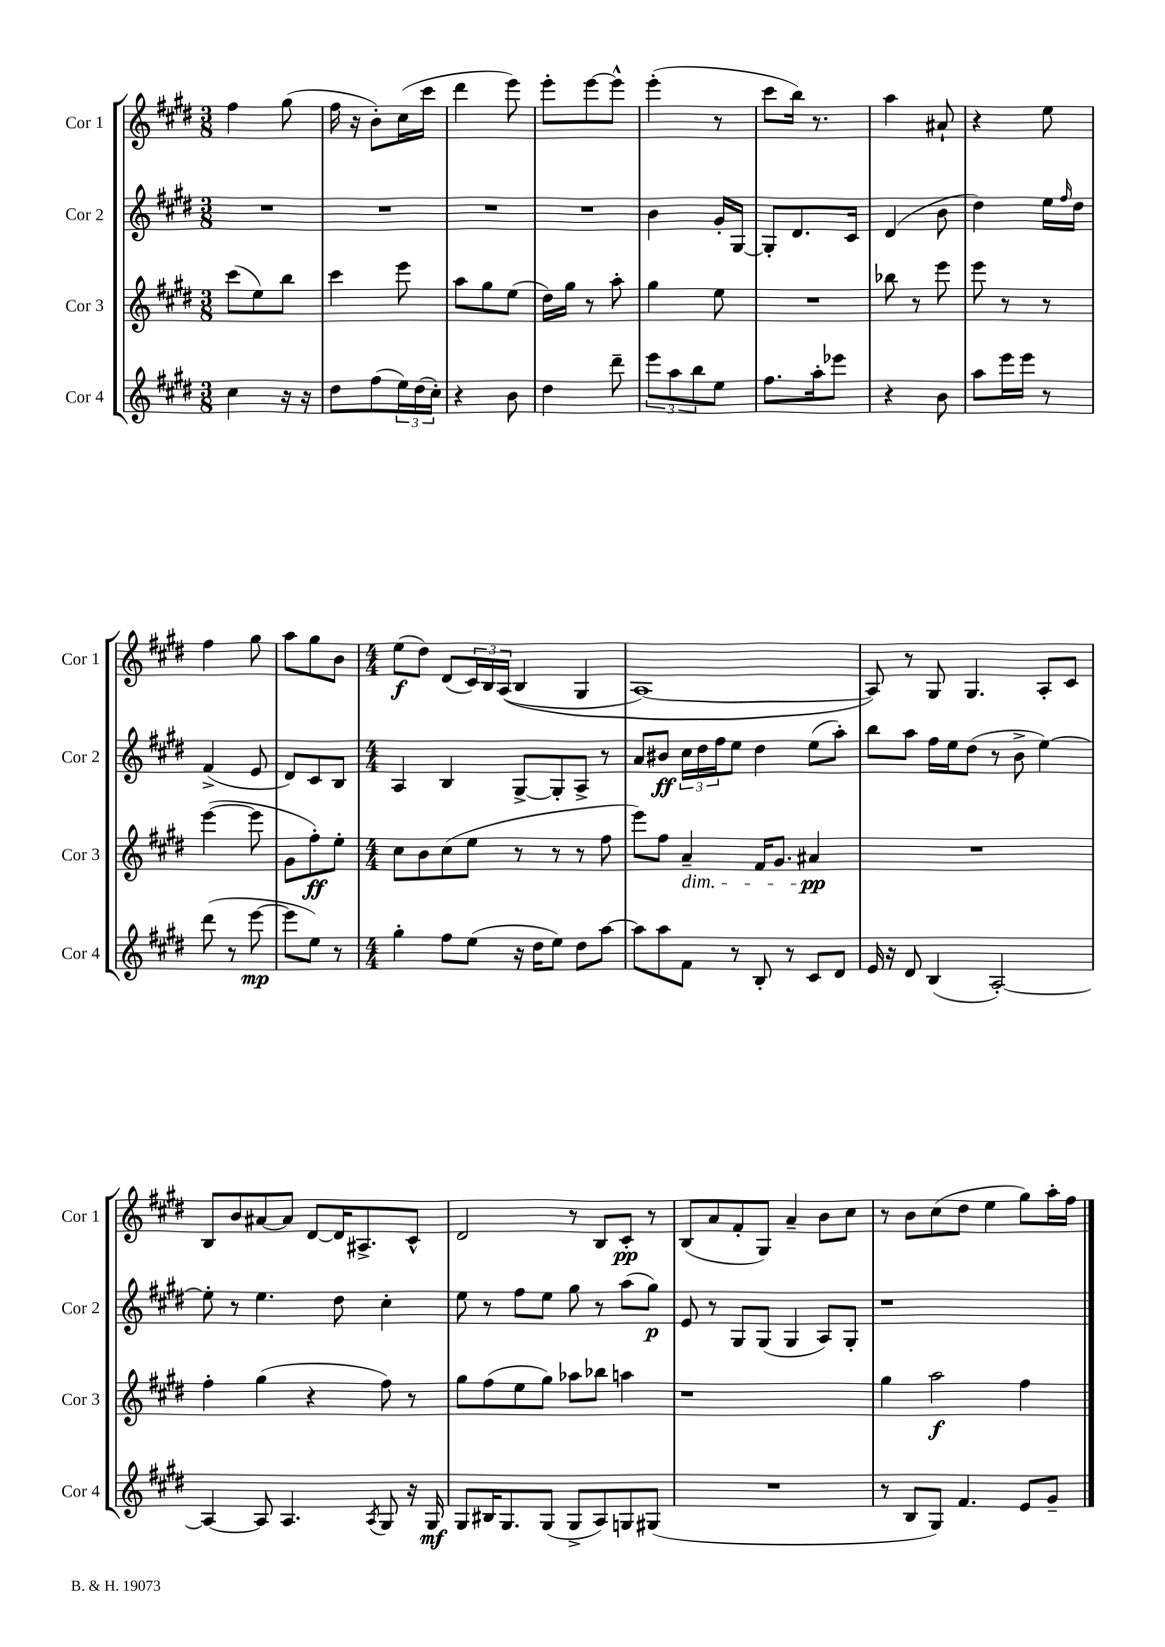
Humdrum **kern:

**kern	**kern	**kern	**kern
*staff4	*staff3	*staff2	*staff1
*clefG2	*clefG2	*clefG2	*clefG2
*k[f#c#g#d#]	*k[f#c#g#d#]	*k[f#c#g#d#]	*k[f#c#g#d#]
*M3/8	*M3/8	*M3/8	*M3/8
4cc#\	(8ccc#\L	4.r	4ff#\
.	8ee\)	.	.
16r	8bb\J	.	(8gg#\
16r	.	.	.
=	=	=	=
8dd#\L	4ccc#\	4.r	16ff#\
.	.	.	16r
(8ff#\	.	.	8b'\L)
24ee\L)	8eee\	.	(16cc#\L
(24dd#\	.	.	.
.	.	.	16ccc#\JJ
24cc#'\JJ)	.	.	.
=	=	=	=
4r	8aa\L	4.r	4ddd#\
.	8gg#\	.	.
8b\	(8ee\J	.	8eee\)
=	=	=	=
4dd#\	16dd#\LL)	4.r	8eee'\L
.	16gg#\JJ	.	.
.	8r	.	[8eee\
8ddd#~\	8aa'\	.	8eee^^\]J
=	=	=	=
12eee\L	4gg#\	4b\	(4eee'\
12aa\	.	.	.
12bb\	.	.	.
8ee\J	8ee\	16g#'/LL	8r
.	.	[16G#/JJ	.
=	=	=	=
8.ff#\L	4.r	8G#'/]L	8ccc#\L
.	.	8.d#/	16bb\Jk)
16aa'\k	.	.	8.r
8eee-\J	.	.	.
.	.	16c#/Jk	.
=	=	=	=
4r	8bb-\	(4d#/	4aa\
.	8r	.	.
8b\	8eee\	8b\	8a#`/
=	=	=	=
8aa\L	8eee\	4dd#\)	4r
16eee\L	8r	.	.
16eee\JJ	.	.	.
8r	8r	16ee\LL	8ee\
.	.	16qqff#/	.
.	.	16dd#\JJ	.
=	=	=	=
(8ddd#\	([4eee\	(4f#^/	4ff#\
8r	.	.	.
[8eee\	8eee\]	8e/	8gg#\
=	=	=	=
8eee\]L	8g#\L	8d#/L)	8aa\L
8ee\J)	8ff#'\)	8c#/	8gg#\
8r	8ee'\J	8B/J	8b\J
=	=	=	=
*M4/4	*M4/4	*M4/4	*M4/4
4gg#'\	8cc#\L	4A/	(8ee\L
.	8b\	.	8dd#\J)
8ff#\L	(8cc#\	4B/	(8d#/L
(8ee\J	8ee\J	.	24c#/L)
.	.	.	24B/
.	.	.	&((24A/JJ
16r	8r	[8G#^/L	4B/
16dd#\LK	.	.	.
8ee\J)	8r	8G#'/]	.
8dd#\L	8r	8A^/J	4G#/
[8aa\J	8ff#\	8r	.
=	=	=	=
8aa\]L	8eee\L)	8a/L	[1A)
8aa\	8ff#\J	8b#/J	.
8f#\J	4a~/	24cc#\LL	.
.	.	24dd#\	.
.	.	24ff#\J	.
8r	.	8ee\J	.
8B'/	16f#/LK	4dd#\	.
.	8.g#/J	.	.
8r	.	.	.
8c#/L	4a#/	(8ee\L	.
8d#/J	.	8aa'\J)	.
=	=	=	=
16e/	1r	8bb\L	8A/]&)
16r	.	.	.
8d#/	.	8aa\J	8r
(4B/	.	16ff#\LL	8G#/
.	.	16ee\J	.
.	.	(8dd#\J	4.G#/
[2A'/)	.	8r	.
.	.	8b^\	.
.	.	[4ee\)	8A'/L
.	.	.	8c#/J
=	=	=	=
4A/_	4ff#'\	8ee'\]	8B/L
.	.	8r	8b/
8A/]	(4gg#\	4.ee\	[8a#/
4.A/	.	.	8a#/]J
.	4r	.	[8d#/L
.	.	8dd#\	16d#/]K
.	.	.	8.A#^/
8qA/	.	.	.
8G#/	8ff#\)	4cc#'\	.
16r	8r	.	8c#^^/J
16G#/	.	.	.
=	=	=	=
8G#/L	8gg#\L	8ee\	2d#/
16B#/K	(8ff#\	8r	.
8.G#/	.	.	.
.	8ee\	8ff#\L	.
(8G#/J	8gg#\J)	8ee\J	.
8G#^/L	8aa-\L	8gg#\	8r
8A/)	8bb-\J	8r	8B/L
8G/	4aa\	(8aa\L	8c#'/J
(8G#/J	.	8gg#\J)	8r
=	=	=	=
1r	1r	8e/	(8B/L
.	.	8r	8a/
.	.	8G#/L	8f#'/
.	.	(8G#/J	8G#/J)
.	.	4G#/	4a~/
.	.	8A/L)	8b\L
.	.	8G#'/J	8cc#\J
=	=	=	=
8r	4gg#\	1r	8r
8B/L	.	.	8b\L
8G#/J)	2aa\	.	(8cc#\
4.f#/	.	.	8dd#\J
.	.	.	4ee\
8e/L	4ff#\	.	8gg#\L)
8g#~/J	.	.	16aa'\L
.	.	.	16ff#\JJ
==	==	==	==
*-	*-	*-	*-
